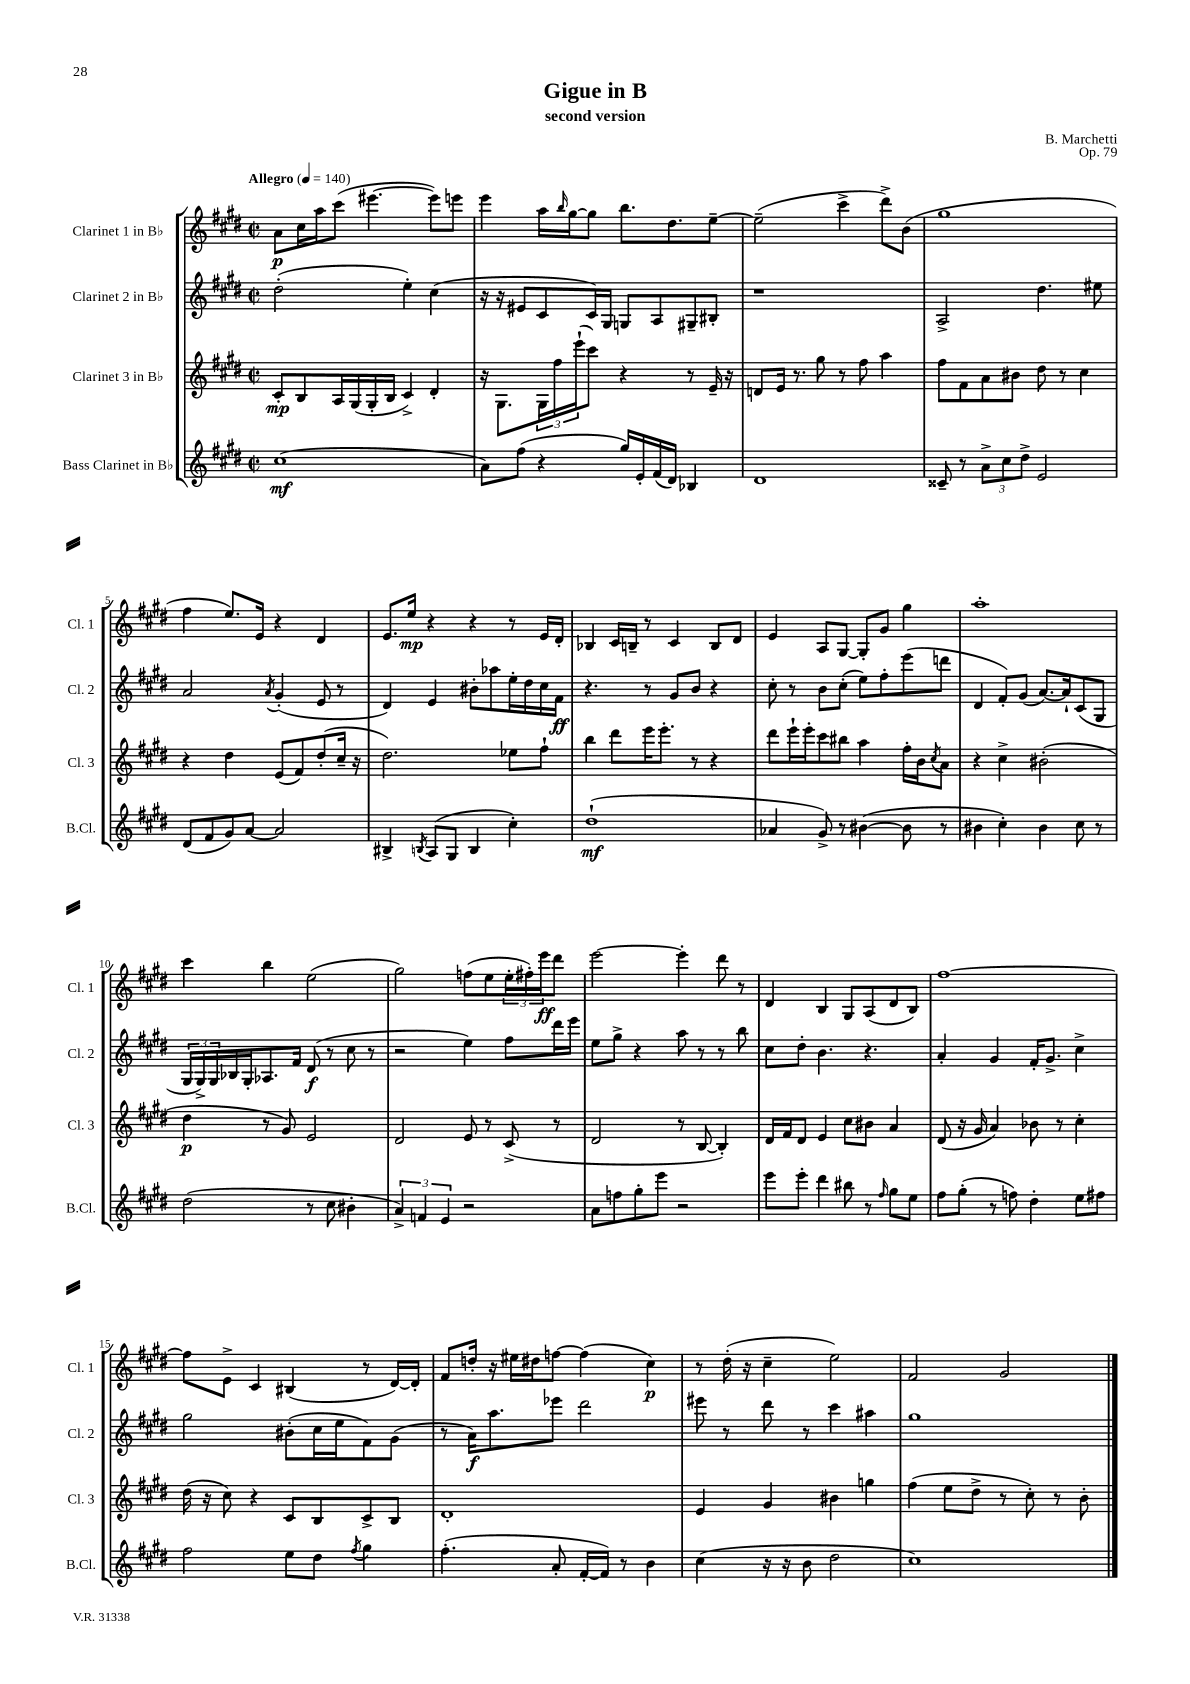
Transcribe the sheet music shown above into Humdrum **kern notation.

**kern	**kern	**kern	**kern
*staff4	*staff3	*staff2	*staff1
*clefG2	*clefG2	*clefG2	*clefG2
*k[f#c#g#d#]	*k[f#c#g#d#]	*k[f#c#g#d#]	*k[f#c#g#d#]
*M2/2	*M2/2	*M2/2	*M2/2
*met(c|)	*met(c|)	*met(c|)	*met(c|)
*MM140	*MM140	*MM140	*MM140
(1cc#	8c#'	(2dd#'	8a
.	8B	.	16cc#
.	.	.	16aa
.	16A	.	(8ccc#
.	(16G#	.	.
.	16G#'	.	[4.eee#
.	16B	.	.
.	4c#^)	4ee')	.
.	4d#'	(4cc#	8eee#])
.	.	.	8eee
=	=	=	=
8a)	16r	16r	4eee
.	8.G#	16r	.
(8ff#	.	8e#	.
4r	24G#	8c#	16aa
.	24ff#	.	.
.	.	.	16qqbb
.	.	.	[16gg#
.	(24eee`	.	.
.	8ccc#)	16c#)	8gg#]
.	.	16G#	.
16gg#)	4r	8G	8.bb
16e'	.	.	.
(16f#	.	8A	.
16d#)	.	.	8.dd#
4B-	8r	8G#~	.
.	16e~	8B#'	[8ee~
.	16r	.	.
=	=	=	=
1d#	8d	1r	(2ee~]
.	16e	.	.
.	8.r	.	.
.	8gg#	.	.
.	8r	.	4ccc#^
.	8ff#	.	.
.	4aa	.	8ddd#^)
.	.	.	(8b
=	=	=	=
8c##~	8ff#	2A^	1gg#
8r	8f#	.	.
12a^	8a	.	.
12cc#	.	.	.
.	8b#	.	.
12dd#^	.	.	.
2e	8dd#	4.dd#	.
.	8r	.	.
.	4cc#	.	.
.	.	8ee#	.
=	=	=	=
(8d#	4r	2a	4ff#
8f#	.	.	.
8g#)	4dd#	.	8.ee)
[8a	.	.	.
.	.	.	16e
.	.	8qa	.
2a]	(8e	(4g#'	4r
.	8f#)	.	.
.	(8dd#'	8e	4d#
.	16cc#~	8r	.
.	16r	.	.
=	=	=	=
4B#^	2.dd#)	4d#)	8.e
.	.	.	16ee
8qB	.	.	.
(8A	.	4e	4r
8G#	.	.	.
4B	.	8b#'	4r
.	.	8aa-	.
4cc#')	8ee-	16ee'	8r
.	.	16dd#	.
.	8ff#`	16cc#	16e
.	.	16f#	16d#'
=	=	=	=
(1dd#`	4bb	4.r	4B-
.	8ddd#	.	16c#
.	.	.	16B~
.	16eee	8r	8r
.	8.eee'	.	.
.	.	8g#	4c#
.	8r	8b	.
.	4r	4r	8B
.	.	.	8d#
=	=	=	=
4a-	8ddd#	8cc#'	4e
.	16eee`	8r	.
.	16eee'	.	.
8g#^)	8ccc#	8b	8A
8r	8bb#	(8cc#'	[8G#
([4b#	4aa	8ee)	8G#']
.	.	8ff#'	8g#
8b#]	16ff#'	(8eee	4gg#
.	16b	.	.
.	8qcc#	.	.
8r	8a	8ddd	.
=	=	=	=
4b#	4r	4d#	1aa'
4cc#')	4cc#^	8f#')	.
.	.	(8g#	.
4b#	(2b#'	[8.a)	.
.	.	16a`]	.
8cc#	.	(8c#	.
8r	.	8G#	.
=	=	=	=
(2dd#	4dd#	24G#	4ccc#
.	.	24G#^)	.
.	.	24G#	.
.	.	16B-	.
.	.	16G#'	.
.	8r	8.A-	4bb
.	8g#)	.	.
.	.	16f#	.
8r	2e	(8d#	(2ee
8cc#	.	8r	.
4b#'	.	8cc#	.
.	.	8r	.
=	=	=	=
6a^)	2d#	2r	2gg#)
6f	.	.	.
6e	.	.	.
2r	8e	4ee)	(8ff
.	8r	.	8ee
.	(8c#^	8ff#	24ee'
.	.	.	24ff#')
.	.	.	24eee
.	8r	16ddd#	8ddd#
.	.	16eee	.
=	=	=	=
8a	2d#	8ee	[2eee
8ff	.	8gg#^	.
8gg#'	.	4r	.
8eee	.	.	.
2r	8r	8aa	4eee']
.	[8B	8r	.
.	4B'])	8r	8ddd#
.	.	8bb	8r
=	=	=	=
8eee	16d#	8cc#	4d#
.	16f#	.	.
8eee'	8d#	8dd#'	.
4ddd#	4e	4.b	4B
8bb#	8cc#	.	8G#
8r	8b#	4.r	(8A
16qqff#	.	.	.
8gg#	4a	.	8d#
8ee	.	.	8B)
=	=	=	=
8ff#	(8d#	4a'	[1ff#
(8gg#'	16r	.	.
.	16g#	.	.
8r	4a)	4g#	.
8ff)	.	.	.
4dd#'	8b-	16f#'	.
.	.	8.g#^	.
.	8r	.	.
8ee	4cc#'	4cc#^	.
8ff#	.	.	.
=	=	=	=
2ff#	(16dd#	2gg#	8ff#]
.	16r	.	.
.	8cc#)	.	8e^
.	4r	.	4c#
8ee	8c#	(8b#'	(4B#
8dd#	8B	16cc#	.
.	.	16ee	.
8qff#	.	.	.
4gg#	8c#^	8f#)	8r
.	8B	(8g#	[16d#)
.	.	.	16d#']
=	=	=	=
(4.ff#'	1d#'	8r	8f#
.	.	16a)	16dd'
.	.	8.aa	16r
.	.	.	16ee#
.	.	.	16dd#
8a'	.	8eee-	[8ff
[16f#'	.	2ddd#	(4ff]
16f#])	.	.	.
8r	.	.	.
4b	.	.	4cc#)
=	=	=	=
(4cc#	4e	8eee#	8r
.	.	8r	(16dd#'
.	.	.	16r
16r	4g#	8ddd#	4cc#~
16r	.	.	.
8b	.	8r	.
2dd#	4b#	4ccc#	2ee)
.	4gg	4aa#	.
=	=	=	=
1cc#)	(4ff#	1gg#	2f#
.	8ee	.	.
.	8dd#^	.	.
.	8r	.	2g#
.	8cc#')	.	.
.	8r	.	.
.	8b'	.	.
==	==	==	==
*-	*-	*-	*-
